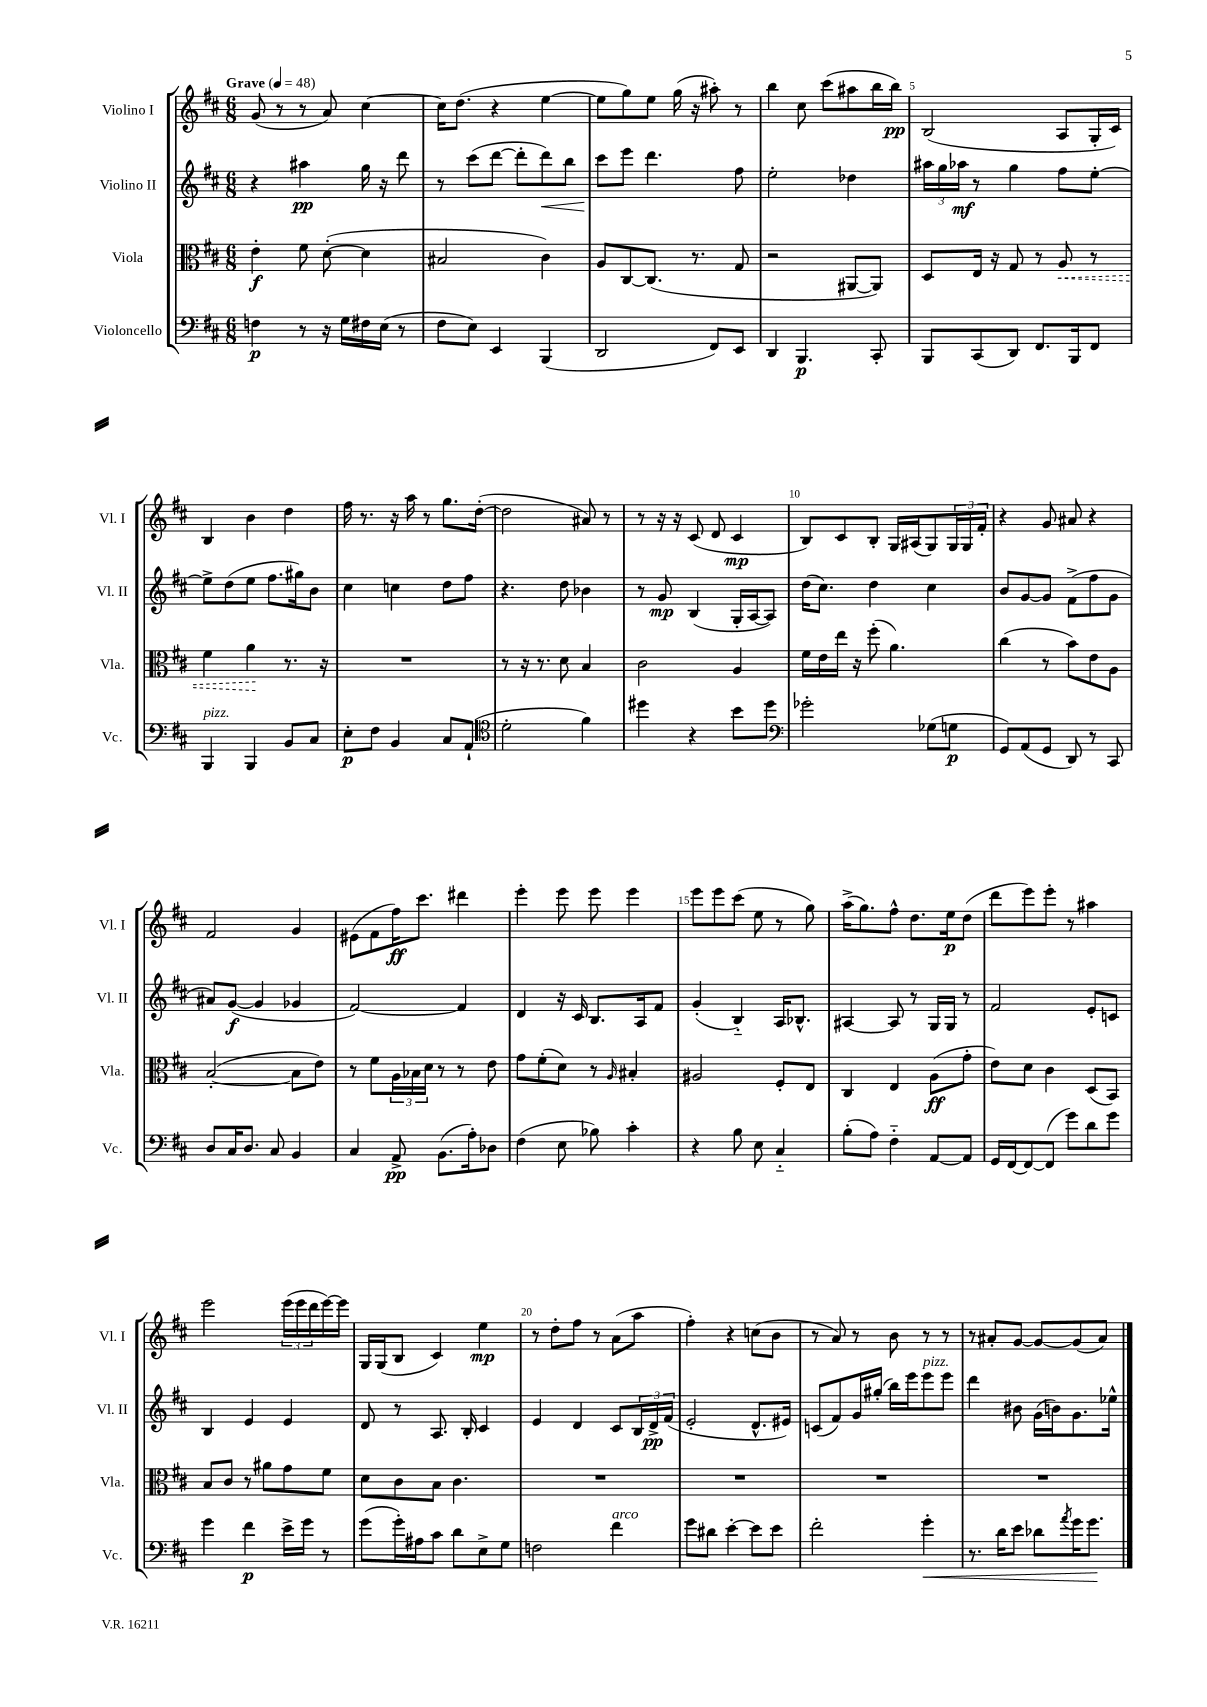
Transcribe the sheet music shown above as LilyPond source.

<<
\new StaffGroup <<
\new Staff = "s0" \with { instrumentName = "Violino I" shortInstrumentName = "Vl. I" } {
    \clef treble \key d \major \numericTimeSignature \time 6/8 \tempo "Grave" 4 = 48
    g'8( r8 r8 a'8) cis''4~ |
    cis''16 d''8.( r4 e''4~ |
    e''8 g''8) e''8 g''16( r16 ais''8-.) r8 |
    b''4 cis''8 cis'''8( ais''8 b''16 b''16\pp) |
    b2( a8 g16-. cis'16) |
    b4 b'4 d''4 |
    fis''16 r8. r16 a''16 r8 g''8. d''16~-.( |
    d''2 ais'8) r8 |
    r8 r16 r16 cis'8( d'8 cis'4\mp |
    b8) cis'8 b8-. g16 ais16( g8) \tuplet 3/2 { g16 g16 fis'16-. } |
    r4 g'8 ais'8 r4 |
    fis'2 g'4 |
    eis'8( fis'8 fis''16\ff) cis'''8. dis'''4 |
    e'''4-. e'''8 e'''8 e'''4 |
    e'''8 e'''8 cis'''8( e''8 r8 g''8) |
    a''16->( g''8.) fis''8-^ d''8. e''16\p d''8( |
    d'''8 e'''8) e'''8-. r8 ais''4 |
    e'''2 \tuplet 3/2 { e'''16( e'''16 d'''16 } e'''16~) e'''16 |
    g16 g16( b8 cis'4) e''4\mp |
    r8 d''8-. fis''8 r8 a'8( a''8 |
    fis''4-.) r4 c''8( b'8 |
    r8 a'8) r8 b'8 r8 r8 |
    r8 ais'8-. g'8~ g'8~ g'8( ais'8) \bar "|." |
}
\new Staff = "s1" \with { instrumentName = "Violino II" shortInstrumentName = "Vl. II" } {
    \clef treble \key d \major \numericTimeSignature \time 6/8
    r4 ais''4\pp g''16 r16 d'''8 |
    r8 cis'''8( d'''8~ d'''8-. d'''8\<) b''8 |
    cis'''8\! e'''8 d'''4. fis''8 |
    e''2-. des''4 |
    \tuplet 3/2 { ais''16 g''16 aes''16\mf } r8 g''4 fis''8 e''8~-. |
    e''8-> d''8( e''8 fis''8. gis''16) b'8 |
    cis''4 c''4 d''8 fis''8 |
    r4. d''8 bes'4 |
    r8 g'8\mp b4( g16-. a16~ a8) |
    d''16( cis''8.) d''4 cis''4 |
    b'8 g'8~ g'8 fis'8->( fis''8 g'8 |
    ais'8) g'8~\f( g'4 ges'4 |
    fis'2~) fis'4 |
    d'4 r16 cis'16 b8. a16 fis'8 |
    g'4-.( b4-_) a16 bes8.-^ |
    ais4~ ais8 r8 g16 g16 r8 |
    fis'2 e'8-. c'8 |
    b4 e'4 e'4 |
    d'8 r8 a8. b16-. cis'4 |
    e'4 d'4 cis'8 \tuplet 3/2 { b16 d'16->\pp fis'16( } |
    e'2-. d'8.-^ eis'16) |
    c'8( fis'8) g'16 gis''16-.( b''16) e'''16 e'''8^\markup { \italic "pizz." } e'''8 |
    d'''4 bis'8 g'16( b'16) g'8. ees''16-^ \bar "|." |
}
\new Staff = "s2" \with { instrumentName = "Viola" shortInstrumentName = "Vla." } {
    \clef alto \key d \major \numericTimeSignature \time 6/8
    e'4-.\f fis'8 d'8~-.( d'4 |
    bis2 cis'4) |
    a8 cis8~ cis8.( r8. g8 |
    r2 ais,8~ ais,8) |
    d8 e16 r16 g8 r8 \once \override Hairpin.style = #'dashed-line a8\< r8 |
    fis'4 a'4\! r8. r16 |
    R2. |
    r8 r16 r8. d'8 b4 |
    cis'2 a4 |
    fis'16 e'16 e''16 r16 fis''8-.( a'4.) |
    cis''4( r8 b'8) e'8 a8 |
    b2~-.( b8 e'8) |
    r8 fis'8 \tuplet 3/2 { a16 bes16 d'16 } r8 r8 e'8 |
    g'8 fis'8-.( d'8) r8 \grace { a16 } bis4-. |
    ais2 fis8-. e8 |
    cis4 e4 a8\ff( g'8-. |
    e'8) d'8 cis'4 d8( b,8) |
    b8 cis'8 r8 ais'8 g'8 fis'8 |
    d'8 cis'8 b8 cis'4. |
    R2. |
    R2. |
    R2. |
    R2. \bar "|." |
}
\new Staff = "s3" \with { instrumentName = "Violoncello" shortInstrumentName = "Vc." } {
    \clef bass \key d \major \numericTimeSignature \time 6/8
    f4\p r8 r16 g16 fis16 e16( r8 |
    fis8 e8) e,4 b,,4( |
    d,2 fis,8) e,8 |
    d,4 b,,4.\p cis,8-. |
    b,,8 cis,8( d,8) fis,8. b,,16 fis,8 |
    b,,4^\markup { \italic "pizz." } b,,4 b,8 cis8 |
    e8-.\p fis8 b,4 cis8 a,8-!( |
    \clef tenor d'2-. fis'4) |
    dis''4 r4 b'8 dis''8 |
    \clef bass ges'2-. ges8( g8\p |
    g,8) a,8( g,8 d,8) r8 cis,8 |
    d8 cis16 d8. cis8 b,4 |
    cis4 a,8->\pp b,8.( a16-.) des8 |
    fis4( e8 bes8) cis'4-. |
    r4 b8 e8 cis4-_ |
    b8-.( a8) fis4-_ a,8~ a,8 |
    g,16 fis,16~ fis,8~ fis,8( g'8) d'8 g'8 |
    g'4 fis'4\p e'16-> g'16 r8 |
    g'8( g'16-.) ais16 cis'8 d'8 e8-> g8 |
    f2 fis'4^\markup { \italic "arco" } |
    g'8 dis'8 e'4~-. e'8 e'8 |
    fis'2-. g'4-.\< |
    r8. d'16 e'8 des'8 \acciaccatura { a'8 } g'16 g'8.\! \bar "|." |
}
>>
>>
\layout { \context { \Score \override BarNumber.break-visibility = ##(#f #t #t) barNumberVisibility = #(every-nth-bar-number-visible 5) } }
